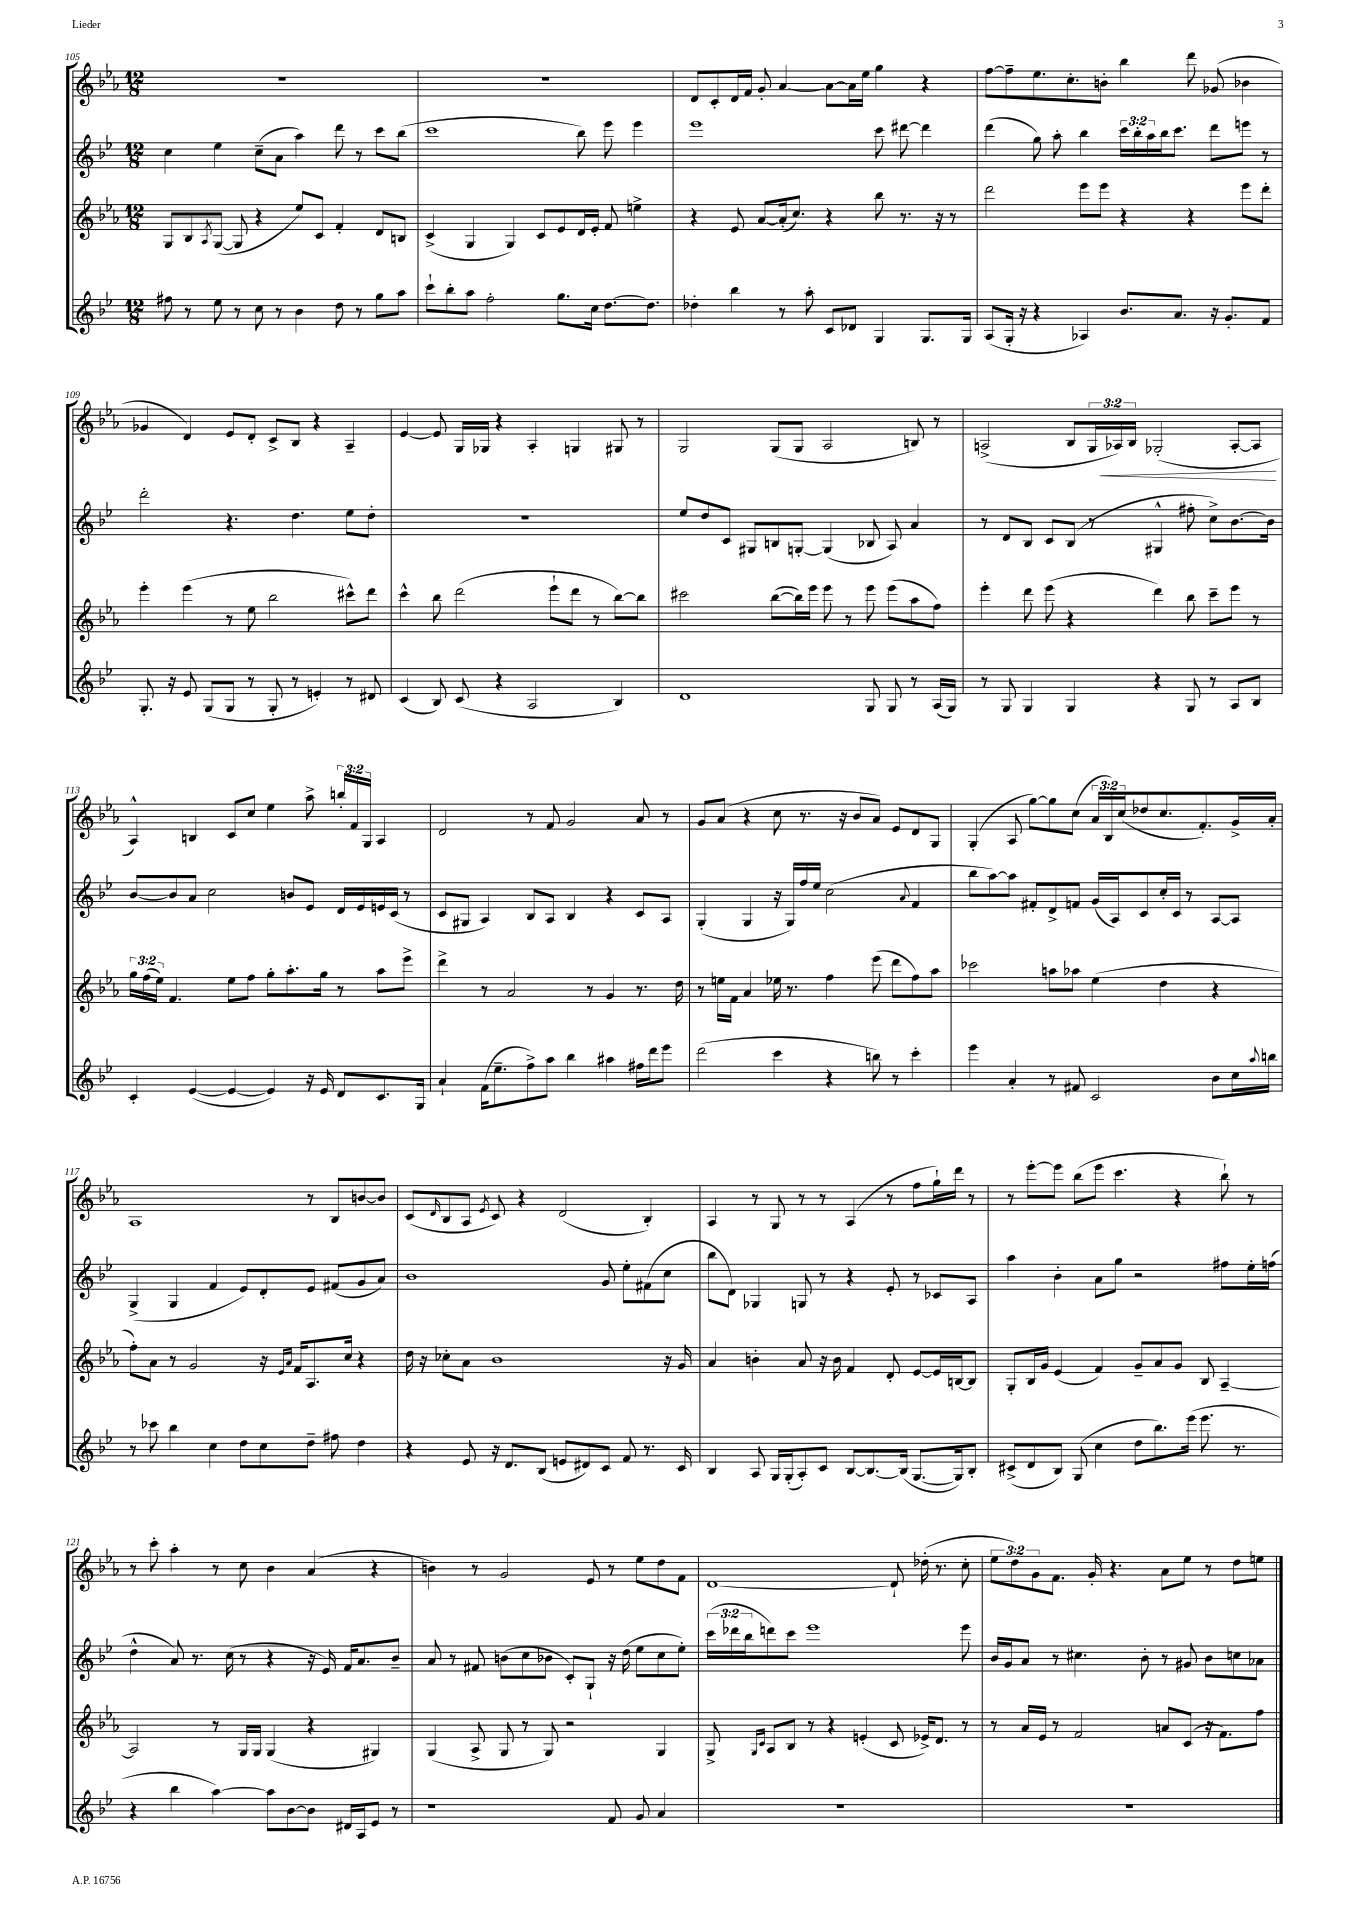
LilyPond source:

<<
\new StaffGroup <<
\new Staff = "s0" {
    \clef treble \key ees \major \numericTimeSignature \time 12/8 \override Staff.TupletNumber.text = #tuplet-number::calc-fraction-text
    R1. |
    R1. |
    d'8 c'8-. d'16 f'16 g'8-. aes'4~ aes'8~ aes'16 ees''16 g''4 r4 |
    f''8~ f''8-- ees''8. c''8.-. b'8-. bes''4 d'''8 ges'8( bes'4 |
    ges'4 d'4) ees'8 d'8-. c'8-> bes8 r4 aes4-- |
    ees'4~ ees'8 g16 ges16 r4 aes4-. g4 gis8 r8 |
    g2 g8( g8 aes2 b8) r8 |
    a2->( bes8 \tuplet 3/2 { g16 aes16\<) bes16 } ges2-.( aes8~-. aes8\! |
    aes4-^) b4 c'8 c''8 ees''4 aes''8-> \tuplet 3/2 { b''16-. f'16 g16 } aes4 |
    d'2 r8 f'8 g'2 aes'8 r8 |
    g'8 aes'8( r4 c''8 r8. r16 bes'8 aes'8) ees'8 d'8 g8 |
    g4-.( aes8 g''8~) g''8 c''8( \tuplet 3/2 { aes'16 bes16) c''16( } des''8 c''8. f'8.-.) g'16-> aes'16-. |
    aes1 r8 bes8 b'8~ b'8 |
    c'8( \grace { d'16 } bes8 aes8 \acciaccatura { ees'8 } c'8) r4 d'2( bes4-.) |
    aes4 r8 g8 r8 r8 aes4( r8 f''8 g''16-!) d'''16 r8 |
    r8 ees'''8~-. ees'''8 bes''8( ees'''8 c'''4. r4 bes''8-!) r8 |
    r8 c'''8-. aes''4-. r8 c''8 bes'4 aes'4( r4 |
    b'4) r8 g'2 ees'8 r8 ees''8 d''8 f'8 |
    d'1~ d'8-! des''16-.( r8. c''8-. |
    \tuplet 3/2 { ees''8 d''8) g'8 } f'8. g'16-. r4. aes'8 ees''8 r8 d''8 e''8 \bar "|." |
}
\new Staff = "s1" {
    \clef treble \key bes \major \numericTimeSignature \time 12/8 \override Staff.TupletNumber.text = #tuplet-number::calc-fraction-text
    c''4 ees''4 c''8--( a'8 a''4) d'''8 r8 c'''8 bes''8( |
    c'''1 bes''8) ees'''8 ees'''4 |
    ees'''1 c'''8 dis'''8~ dis'''4 |
    d'''4( g''8) a''8-. bes''4 \tuplet 3/2 { c'''16 bes''16-. a''16 } bes''16 c'''8. d'''8 e'''8 r8 |
    d'''2-. r4. d''4. ees''8 d''8-. |
    R1. |
    ees''8 d''8 c'8 gis8 b8 g8~-. g4( bes8 a8) a'4 |
    r8 d'8 bes8 c'8 bes8( r8 gis4-^ fis''8-. c''8->) bes'8.~ bes'16 |
    bes'8~ bes'8 a'8 c''2 b'8 ees'8 d'16 ees'16 e'16 c'16( r8 |
    c'8 gis8 a4) bes8 a8 bes4 r4 c'8 a8 |
    g4-.( g4 r16 g16) f''16 ees''16 c''2( \appoggiatura { a'8 } f'4 |
    bes''8 a''8~) a''8 fis'8-. d'8-> f'8 g'16( a16) c'8 c''16-. c'16 r8 a8~ a8 |
    g4->( g4 f'4 ees'8) d'8-. ees'8 fis'8( g'8 a'8) |
    bes'1 g'8 ees''8-. fis'8( c''8 |
    bes''8 d'8) ges4 g8 r8 r4 ees'8-. r8 ces'8 a8 |
    a''4 bes'4-. a'8 g''8 r2 fis''8 ees''16-. f''16( |
    d''4-^ a'8) r8. c''16( r8 r4 r16 ees'16) f'16 a'8. bes'8-- |
    a'8 r8 fis'8 b'8( c''8 bes'8 c'8-.) g8-! r16 d''16( ees''8 c''8 ees''8-.) |
    \tuplet 3/2 { c'''16( des'''16 bes''16 } d'''8) c'''8 ees'''1 ees'''8 |
    bes'16 g'16 a'8 r8 cis''4. bes'8-. r8 gis'8 bes'8 c''8 aes'8 \bar "|." |
}
\new Staff = "s2" {
    \clef treble \key ees \major \numericTimeSignature \time 12/8 \override Staff.TupletNumber.text = #tuplet-number::calc-fraction-text
    g8 bes8 \acciaccatura { aes8 } g8~( g8 r4 ees''8) c'8 f'4-. d'8 b8 |
    c'4->( g4 g4) c'8 ees'8 d'16 ees'16-. f'8 e''4-> |
    r4 ees'8 aes'8~ aes'16-.( c''8.) r4 bes''8 r8. r16 r8 |
    d'''2 ees'''8 ees'''8 r4 r4 ees'''8 d'''8-. |
    ees'''4-. ees'''4( r8 ees''8 bes''2 cis'''8-^) d'''8 |
    c'''4-^ bes''8 d'''2( ees'''8-! d'''8 r8 bes''8~) bes''8 |
    cis'''2 bes''8~( bes''16) ees'''16 ees'''8 r8 ees'''8 ees'''8( aes''8 f''8) |
    ees'''4-. d'''8 ees'''8( r4 d'''4) bes''8 c'''8-- ees'''8 r8 |
    \tuplet 3/2 { g''16 f''16( ees''16) } f'4. ees''8 f''8 g''8-. aes''8.-. g''16 r8 aes''8 ees'''8-> |
    d'''4-> r8 aes'2 r8 g'4 r8. d''16 |
    r8 e''16 f'16 aes'4 ees''16 r8. f''4 ees'''8( d'''8 f''8) aes''8 |
    ces'''2 a''8 aes''8 ees''4( d''4 r4 |
    f''8-.) aes'8 r8 g'2 r16 \grace { ees'16 aes'16 } f'16 aes8. c''16 r4 |
    d''16 r16 ces''8-. aes'8 bes'1 r16 g'16 |
    aes'4 b'4-. aes'8 r16 b'16 f'4 d'8-. ees'8~ ees'16 b16~ b8 |
    g8-. bes16 g'16 ees'4( f'4) g'8-- aes'8 g'8 bes8 aes4~-- |
    aes2 r8 g16 g16 g4( r4 gis4) |
    g4( aes8-> g8 r8 g8) r2 g4 |
    g8-> \grace { g16 c'16 } aes8 bes8 r8 r4 e'4-.( c'8 ees'16->) d'8. r8 |
    r8 aes'16 ees'16 r8 f'2 a'8 c'8( r16 f'8.) f''8 \bar "|." |
}
\new Staff = "s3" {
    \clef treble \key bes \major \numericTimeSignature \time 12/8
    fis''8 r8 ees''8 r8 c''8 r8 bes'4 d''8 r8 g''8 a''8 |
    c'''8-! bes''8-. a''8 f''2-. g''8. c''16 d''8.~ d''8. |
    des''4-. bes''4 r8 a''8-. c'8 des'8 g4 g8. g16 |
    a8( g16-. r16 r4 aes4) bes'8. a'8. r16 g'8.-. f'8 |
    g8.-. r16 ees'8 g8( g8 r8 g8-. r8 e'4-.) r8 dis'8 |
    c'4( bes8) c'8( r4 a2 bes4) |
    d'1 g8 g8 r8 a16( g16) |
    r8 g8 g4 g4 r4 g8 r8 a8 bes8 |
    c'4-. ees'4~( ees'4~ ees'4) r16 ees'16 d'8 c'8. g16 |
    a'4-! f'16( ees''8.-- f''8->) a''8 bes''4 ais''4 fis''16 d'''16 ees'''8 |
    d'''2( c'''4 r4 b''8) r8 c'''4-. |
    ees'''4 a'4-. r8 fis'8 c'2 bes'8 c''16 \appoggiatura { a''8 } b''16 |
    r8 ces'''8 bes''4 c''4 d''8 c''8 d''8-- fis''8 d''4 |
    r4 ees'8 r16 d'8. bes8( e'8 dis'8) c'8 f'8 r8. c'16 |
    bes4 a8 g16 g16-.( a8-.) c'8 bes8~ bes8.~ bes16( g8.~ g16) bes8-. |
    cis'8->( d'8 bes8) g8( c''4 d''8 bes''8.) ees'''16( ees'''8. r8. |
    r4 bes''4 a''4~) a''8 bes'8~ bes'8 dis'16 a16 ees'8 r8 |
    r1 f'8 g'8 a'4 |
    R1. |
    R1. \bar "|." |
}
>>
>>
\layout { \context { \Score currentBarNumber = #105 } }
